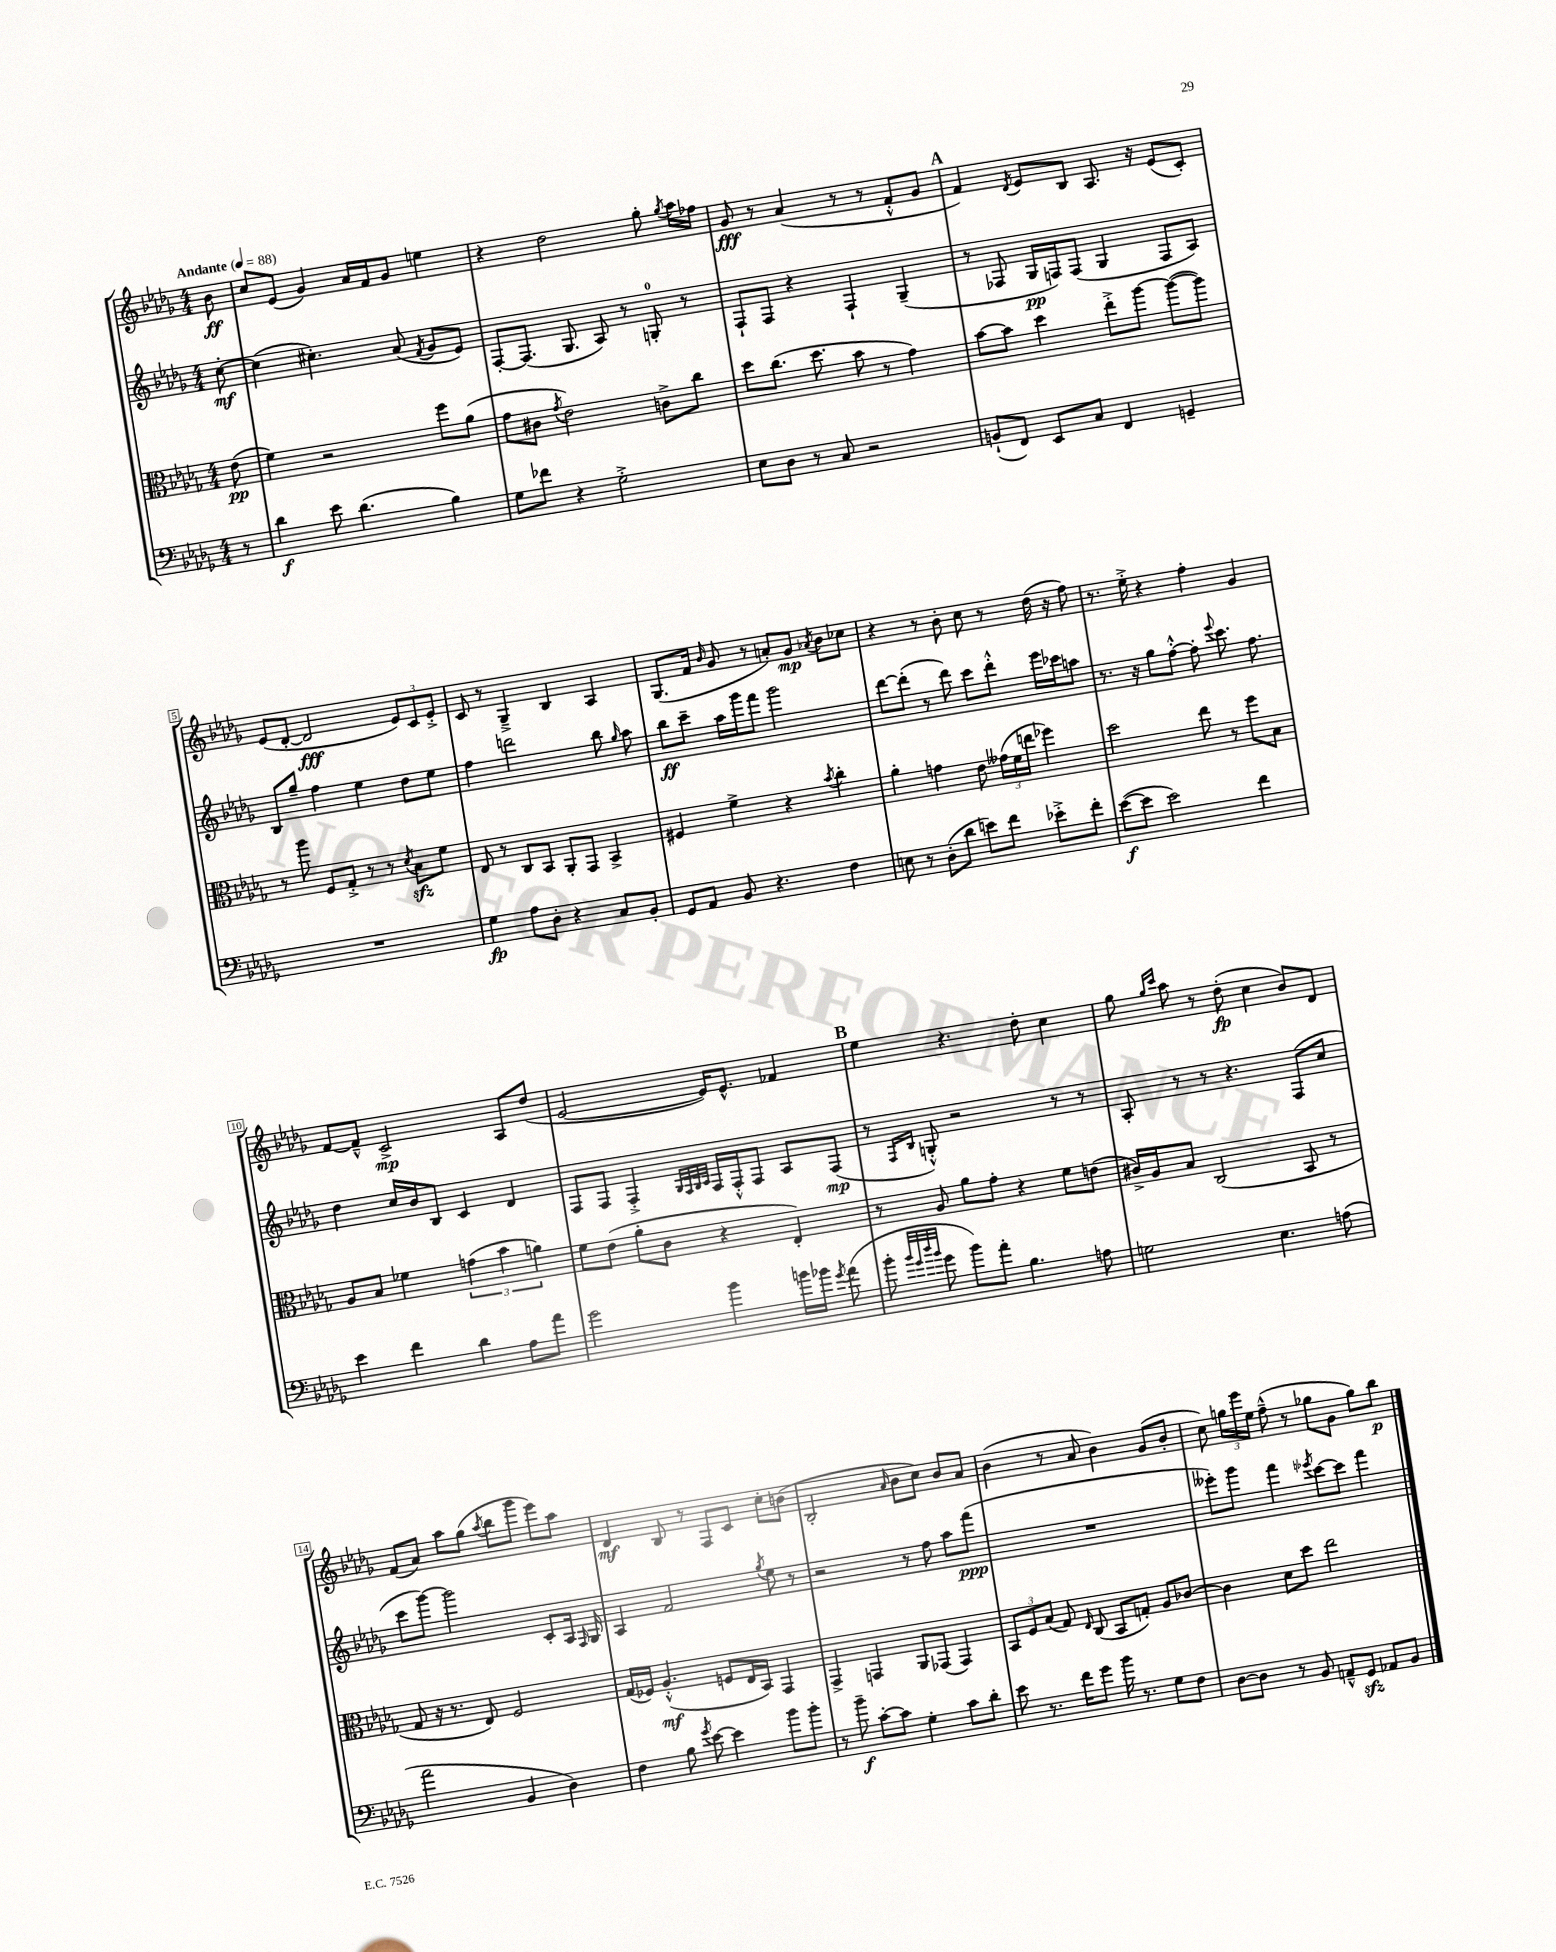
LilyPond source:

<<
\new StaffGroup <<
\new Staff = "s0" {
    \clef treble \key des \major \numericTimeSignature \time 4/4 \partial 8 \tempo "Andante" 4 = 88
    \autoBeamOff bes'8\ff |
    c''8[ ees'8]( ges'4) aes'16[ f'16 ges'8] e''4 |
    r4 des''2 ges''8-. \acciaccatura { ges''8 } aes''16[ fes''16] |
    ges'8\fff r8 aes'4( r8 r8 f'8[-.-^ ges'8] |
    \mark \markup { \bold "A" } f'4) \acciaccatura { des'8 } ees'8[ bes8] aes8. r16 ees'8[( c'8]-.) |
    ees'8[( des'8]~-. des'2\fff \tuplet 3/2 { ees'8[) c'8 ees'8]-.-> } |
    c'8 r8 ges4---> bes4 aes4 |
    ges8.[( f'16] \grace { bes'16 } ges'8 r8 a'8[-.) ges'8]\mp \acciaccatura { aes'8 } bes'8[ ces''8] |
    r4 r8 bes'8-. c''8 r8 des''16( r16 f''8) |
    r8. ees''16-.-> r4 f''4-. ges'4 |
    f'8[~ f'8]---^ c'2->\mp aes8[ des''8]( |
    ees'2~ ees'16[) ees'8.]-^ fes'4 |
    \mark \markup { \bold "B" } ees''4 r4. des''8-. c''4 |
    ges''8 \grace { ges''16[ c'''16] } aes''8 r8 des''8-.\fp( c''4 bes'8[) des'8] |
    f'8[( aes'8]) aes''8[ ges''8]( \acciaccatura { aes''8 } bes''8[ ges'''8] ees'''8[) aes''8] |
    des'4\mf bes8 r8 f8[ c'8] c''8[-. b'8]( |
    bes2-. \grace { aes'16 } bes'8[ c''8]) bes'8[ aes'8] |
    bes'4( r8 aes'8 bes'4) ges'8[( bes'8]-. |
    c''8) \tuplet 3/2 { g''16[ ees'''16 ees''16] } f''8---^( r8 ges''8[ ges'8] ges''8[) bes''8]\p \bar "|." |
}
\new Staff = "s1" {
    \clef treble \key des \major \numericTimeSignature \time 4/4 \partial 8
    \autoBeamOff c''8~-.\mf |
    c''4( cis''4.-.) aes'8( \acciaccatura { f'8 } ges'8[ ees'8]) |
    f8[~-. f8.]( ges8. aes8) r8 g8-0-. r8 |
    f8[-! f8] r4 f4-! ges4--( |
    \mark \markup { \bold "A" } r8 fes8 ges16[\pp f16) f8]( ges4 f8[ aes8]) |
    bes8[ ges''8]-- f''4 ees''4 des''8[ ees''8] |
    f''4 d'''2 bes''8 \grace { ges''16 } aes''8 |
    bes''8[\ff c'''8]-- aes''16[ ges'''16 f'''8] ges'''2 |
    des'''8[~ des'''8]-.( r8 des'''8) c'''8[ des'''8]-.-^ ees'''16[ ces'''16 a''8] |
    r8. r16 ges''8[ f''8]~-.-^ f''8-. \appoggiatura { ees'''8 } c'''8. f''8. |
    des''4 c''16[ bes'16 bes8] c'4 des'4 |
    f8[ f8] f4-.-> \grace { ges32[ f32 ges32 aes32] } f16[ f16-.-^ f8] aes8[ f8]\mp( |
    \mark \markup { \bold "B" } r8 \grace { f16[ bes16] } g8-.-^) r2 r8 r8 |
    aes8-. r8 r8 r4. f8[( c''8] |
    c'''8[ ges'''8]~) ges'''2 c'8[-. aes16] \grace { f16 } ges16 |
    aes4 f'2 \acciaccatura { ges''8 } ees''8 r8 |
    r2 r8 f''8 aes''8[ f'''8]\ppp( |
    R1 |
    eeses'''8[-.) ges'''8] f'''4 \acciaccatura { ees'''8 } c'''8[~ c'''8] f'''4 \bar "|." |
}
\new Staff = "s2" {
    \clef alto \key des \major \numericTimeSignature \time 4/4 \partial 8
    \autoBeamOff ees'8\pp( |
    f'4) r2 f''8[ aes'8]( |
    ges'8[ cis'8] \acciaccatura { ges'8 } ees'2) c'8[-> c''8] |
    des''8[ c''8.]( des''8. bes'8 r8 ges'4) |
    \mark \markup { \bold "A" } bes'8[~ bes'8] des''4 ees''8[-.-> aes''8]~ aes''8[~( aes''8]) |
    r8 aes''8 f8[ ges8]-.-> r8 r8 \acciaccatura { des'8 } bes8[\sfz f'8] |
    ees8 r8 c8[ bes,8] aes,8[-. ges,8] bes,4-> |
    fis4 f'4-> r4 \acciaccatura { bes'8 } c''4-. |
    aes'4-. g'4 ees'8 \tuplet 3/2 { geses'16[( f'16 e''16] } fes''4) |
    des''2 ees''8 r8 f''8[ bes8] |
    aes8[ bes8] fes'4 \tuplet 3/2 { g'4( bes'4 a'4) } |
    f'8[ ees'8]( aes'8[-. c'8] r4 ees4-.) |
    \mark \markup { \bold "B" } r8 aes8 aes'8[ ges'8]-. r4 f'8[ e'8]( |
    cis'16[->) aes16 bes8] c2( bes,8 r8 |
    ges8 r16 r8. ees8) f2 |
    ges16[( fes16]) aes4.-.-^\mf( f8[ ees16 bes,16]) ges,4 |
    ges,4-> g,4 aes,8[ ges,8]( ges,4) |
    \tuplet 3/2 { bes,8[ f8 bes8]( } ges8) \grace { ees16 } c8( bes,8[ g8]-.) aes8[ ces'8]~ |
    ces'4 des'8[ des''8] ees''2 \bar "|." |
}
\new Staff = "s3" {
    \clef bass \key des \major \numericTimeSignature \time 4/4 \partial 8
    \autoBeamOff r8 |
    des'4\f ees'8 des'4.( bes4) |
    ges8[ fes'8] r4 ges2-.-> |
    ees8[ des8] r8 c8 r2 |
    \mark \markup { \bold "A" } b,8[-!( f,8]) ees,8[ c8] f,4 g,4-- |
    R1 |
    ges4\fp aes8[ des8]-. r4 c8[ bes,8]-. |
    ges,8[ aes,8] bes,8 r4. f4 |
    e8 r8 des8[-.( des'8] e'8[) f'8] ees'8[-.-> f'8]-. |
    ees'8[~\f( ees'8] ees'2) f'4 |
    ees'4 f'4 des'4 aes8[ aes'8] |
    ges'2 bes'4 b'16[ bes'16] \acciaccatura { ges'8 } aes'8( |
    \mark \markup { \bold "B" } bes'8-. \grace { bes'32[ ges'32 des''32 bes'32] } ges'8 bes'8[) aes'8]-. bes4. a8 |
    g2 ees4. a8( |
    aes'2 bes,4 des4) |
    f4 bes8 \acciaccatura { ges'8 } ees'8~ ees'4 bes'8[ bes'8]-. |
    r8 bes'8--\f c'8[~-. c'8] ges4-. c'8[ des'8]-. |
    ees'8 r8. f'16[ ges'8] bes'16 r8. ges8[ f8] |
    des8[~ des8] r8 bes,8 a,8[---^ ges,8]\sfz aes,8[ bes,8] \bar "|." |
}
>>
>>
\layout { \context { \Score \override BarNumber.stencil = #(make-stencil-boxer 0.1 0.3 ly:text-interface::print) } }
